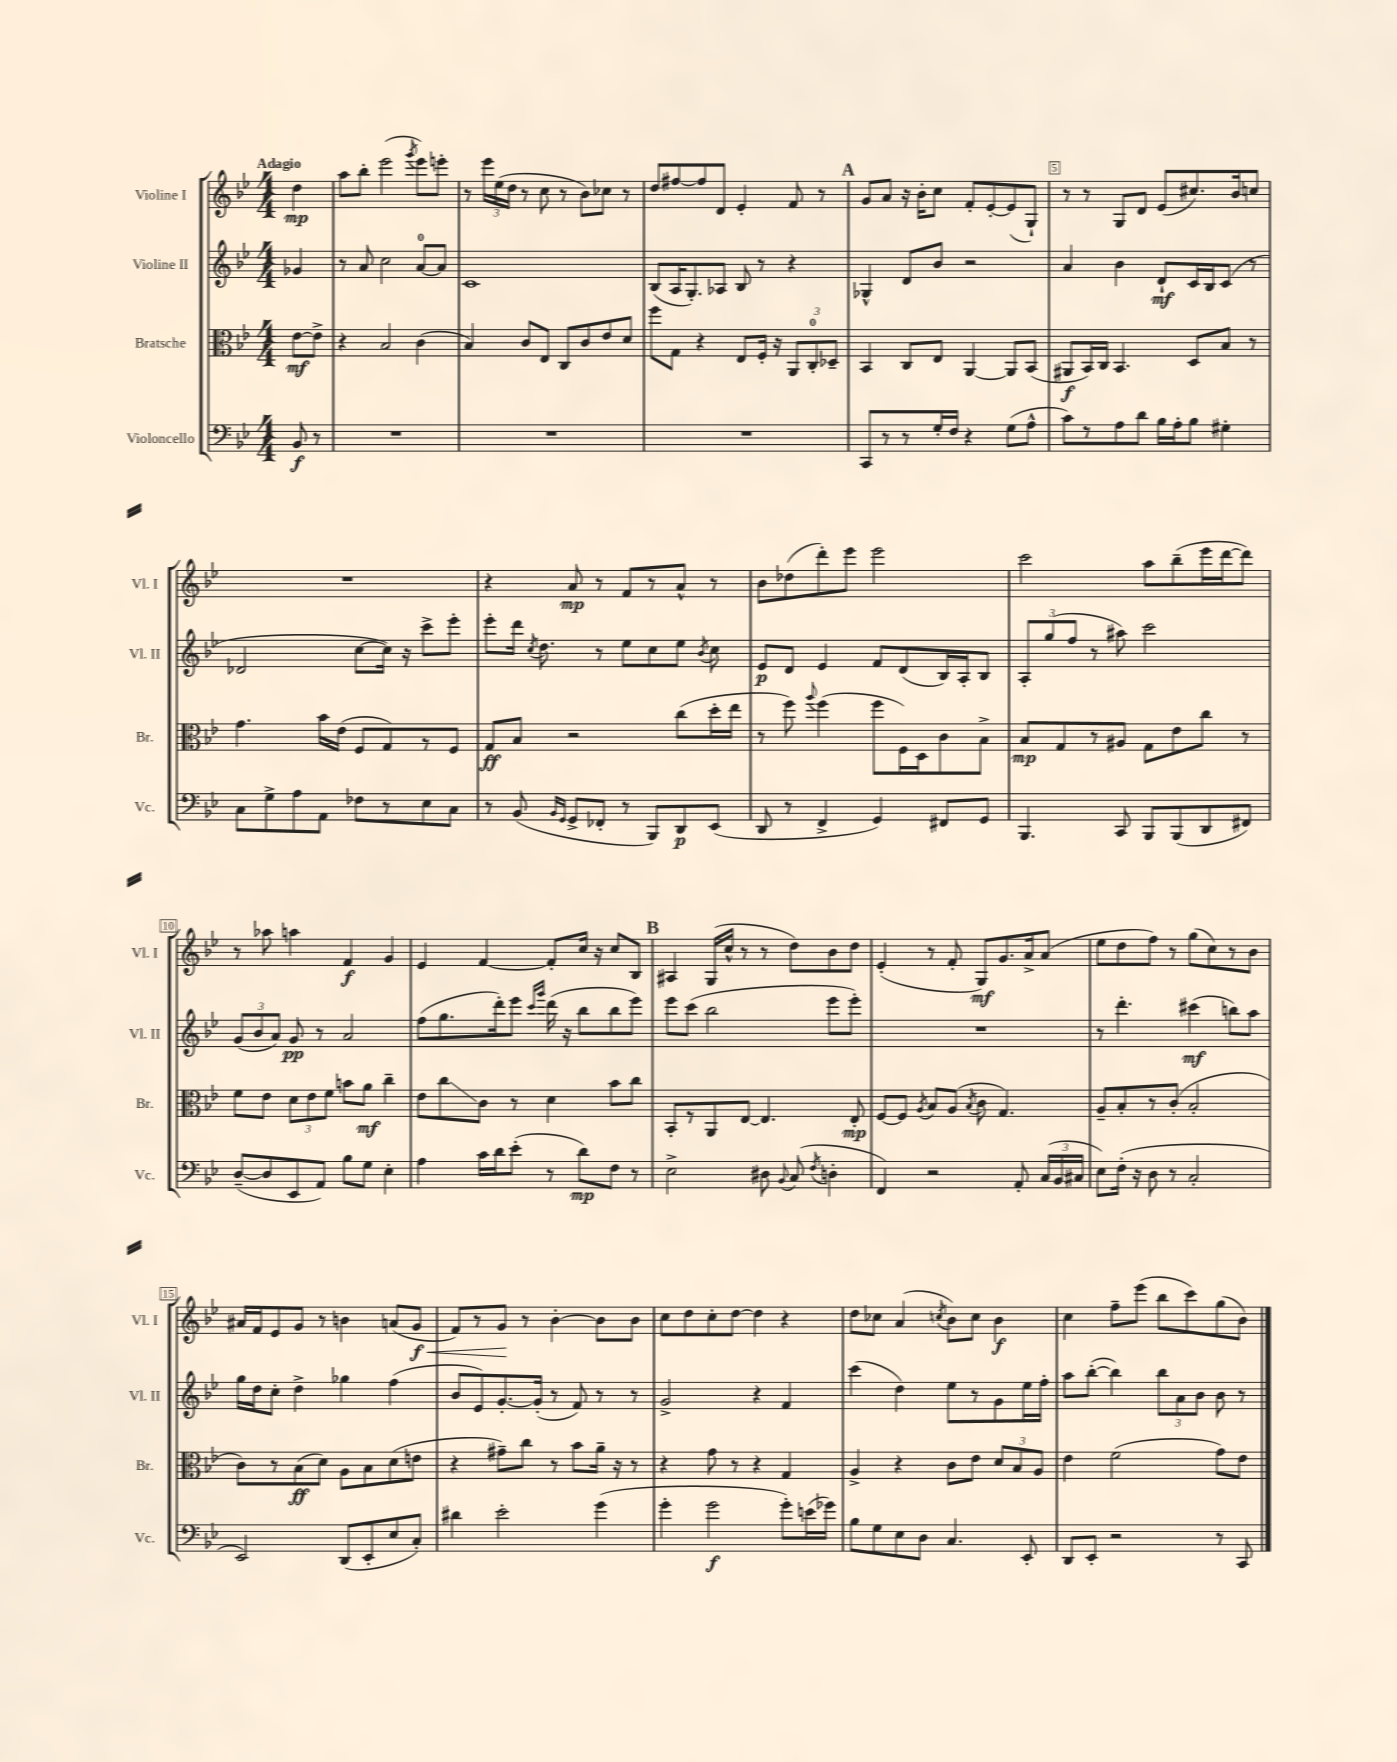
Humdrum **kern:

**kern	**kern	**kern	**kern
*staff4	*staff3	*staff2	*staff1
*clefF4	*clefC3	*clefG2	*clefG2
*k[b-e-]	*k[b-e-]	*k[b-e-]	*k[b-e-]
*M4/4	*M4/4	*M4/4	*M4/4
8BB-/	[8e-\L	4g-/	4dd\
8r	8e-^\]J	.	.
=	=	=	=
1r	4r	8r	8aa\L
.	.	8a/	8bb-'\J
.	2B-/	2cc\	(2eee-\
.	.	.	8qggg/
.	(4c\	[8a/L	8eee-\L)
.	.	8a/]J	8eee'\J
=	=	=	=
1r	4B-/)	1c	8r
.	.	.	24eee-\LL
.	.	.	(24ee-\
.	.	.	24dd\JJ
.	8c/L	.	8r
.	8E-/J	.	8cc\
.	8C/L	.	8r
.	8c/	.	8b-\L)
.	8e-/	.	8cc-\J
.	8d/J	.	8r
=	=	=	=
1r	8ff\L	(8B-/L	8dd/L
.	8G\J	16A/K	[8ff#/
.	.	8.G'/)	.
.	4r	.	8ff#/]
.	.	8A-/J	8d/J
.	8E-/L	8B-/	4e-'/
.	16F'/Jk	8r	.
.	16r	.	.
.	12AA/L	4r	8f/
.	12C'/	.	.
.	.	.	8r
.	12D-~/J	.	.
=	=	=	=
8CC/L	4BB-/	4G-^^/	8g/L
8r	.	.	8a/J
8r	8C/L	8d/L	16r
.	.	.	16b-'\LK
16G'/L	8E-/J	8b-/J	8cc\J
16F/JJ	.	.	.
4r	[4AA/	2r	8f'/L
.	.	.	[8e-'/
(8G\L	8AA/]L	.	(8e-/]
8A^^\J	(8BB-/J	.	8G`/J)
=	=	=	=
8c\L)	8AA#/L	4a/	8r
8r	16BB-/L)	.	8r
.	16C/JJ	.	.
8A\	4.BB-/	4b-\	8G/L
8d\J	.	.	8d/J
16B-\LL	.	8d`/L	(8e-/L
16A'\J	.	.	.
8B-\J	8D/L	16c/L	8.cc#/)
.	.	16B-/J	.
4G#'\	8B-/J	(8c/J	.
.	.	.	16b-/k
.	8r	8r	8cc/J
=	=	=	=
8C\L	4.g\	2d-/	1r
8G^\	.	.	.
8A\	.	.	.
8AA\J	16b-\LL	.	.
.	(16e-\JJ	.	.
8F-\L	8F/L	[8cc\L	.
8r	8G/)	16cc\]Jk)	.
.	.	16r	.
8E-\	8r	8ccc^\L	.
8C\J	8F/J	8eee-'\J	.
=	=	=	=
8r	8G/L	8eee-'\L	4r
(8BB-/	8B-/J	16ddd\Jk	.
.	.	8qcc/	.
.	.	8.dd\	.
16qqBB-/LL	.	.	.
16qqGG/JJ	.	.	.
8GG^/L	2r	.	8a/
8FF-'/J	.	8r	8r
8r	.	8ee-\L	8f/L
8BBB-/L)	.	8cc\	8r
8DD/	(8cc\L	8ee-\J	8a^^/J
.	.	8qb-/	.
(8EE-/J	16dd'\L	8cc\	8r
.	16ee-\JJ	.	.
=	=	=	=
8DD/	8r	8e-/L	8b-\L
8r	8ff\)	8d/J	(8dd-\
.	8qqaa/	.	.
4FF^/	(4ff\	4e-/	8ddd'\)
.	.	.	8eee-\J
4GG/)	8ff\L	8f/L	2eee-\
.	16F\L)	(8d/	.
.	16D\J	.	.
8FF#/L	8c\	16B-/L)	.
.	.	16A'/J	.
8GG/J	8B-^\J	8B-/J	.
=	=	=	=
4.BBB-/	8B-/L	12A'/L	2ccc\
.	.	(12gg/	.
.	8G/	.	.
.	.	12ff/J	.
.	8r	8r	.
8CC/	8A#/J	8aa#\)	.
8BBB-/L	8G\L	2ccc\	8aa\L
(8BBB-/	8e-\	.	(8bb-~\
8DD/	8cc\J	.	16eee-\L
.	.	.	[16ddd\J
8FF#/J)	8r	.	8ddd\]J)
=	=	=	=
([8D~/L	8f\L	(12g/L	8r
.	.	12b-/	.
8D/]	8e-\J	.	8aa-\
.	.	12a/J)	.
8EE-/	12d\L	8g/	4aa\
.	12e-\	.	.
8AA/J)	.	8r	.
.	12f\J	.	.
8B-\L	8b\L	2a/	4f/
8G\J	8a\J	.	.
4E-'\	4cc~\	.	4g/
=	=	=	=
4A\	8e-\L	(8ff\L	4e-/
.	8cc\	8.gg\	.
16c\LL	8c\J	.	[4f/
16d\J	.	16ddd'\k)	.
(8e-'\J	8r	8eee-\J	.
.	.	16qqccc/LL	.
.	.	16qqggg/JJ	.
8r	4d\	(16ddd\	8f'/]L
.	.	16r	.
8d\L)	.	8bb-\L	16cc/Jk
.	.	.	16r
8F\J	8b-\L	8bb-\	8cc/L
8r	8cc\J	8eee-\J)	8B-/J
=	=	=	=
2E-^\	8BB-'/L	8eee-\L	4A#/
.	8r	(8ccc\J	.
.	8AA/	2bb-\	(16G/LL
.	.	.	16cc^^/JJ
.	[8E-/J	.	8r
8D#\	4.E-/]	.	8r
8qqBB-/	.	.	.
(8C/	.	.	8dd\L)
8qF/	.	.	.
4D'\	.	8eee-\L	8b-\
.	8E-'/	8eee-'\J)	8dd\J
=	=	=	=
4FF/)	[8F/L	1r	(4e-'/
.	8F/]J	.	.
.	8qA/	.	.
2r	8B-/L	.	8r
.	(8A/J	.	8f'/
.	8qB-/	.	.
.	8c\	.	8G/L)
.	4.G/)	.	8.g/
8AA'/	.	.	.
.	.	.	16a^/k
(24C/LL	.	.	(8a/J
24BB-/	.	.	.
24C#/JJ	.	.	.
=	=	=	=
8E-\L)	8A~/L	8r	8ee-\L
(16F'\Jk	8B-'/	4.ddd'\	8dd\
16r	.	.	.
8D\	8r	.	8ff\J)
8r	(8c'/J	.	8r
2C'/	2B-'/	(4ccc#\	(8gg\L
.	.	.	8cc\)
.	.	8bb\L)	8r
.	.	8aa\J	8b-\J
=	=	=	=
2EE-/)	8c\L)	16gg\LL	16a#/LL
.	.	16dd\J	16f/J
.	8r	8cc'\J	8e-/
.	(8B-\	4dd^\	8g/J
.	8d\J)	.	8r
(8DD/L	8A\L	4gg-\	4b\
8EE-'/	8B-\	.	.
8E-/	(8d\	(4ff\	(8a/L
8C'/J)	8e\J	.	8g/J
=	=	=	=
4d#\	4r	8b-/L	8f/L)
.	.	8e-/)	8r
2e-'\	8g#~\L)	[8.g'/	8g/J
.	8cc\J	.	8r
.	.	(16g'/]Jk	.
.	8r	8r	[4b-'\
.	8b-\L	8f/)	.
(4g\	16a~\Jk	8r	8b-\]L
.	16r	.	.
.	8r	8r	8b-\J
=	=	=	=
4g'\	4r	2g^/	8cc\L
.	.	.	8dd\
2g\	8g\	.	8cc'\
.	8r	.	[8dd\J
.	4r	4r	4dd\]
8g'\L)	4G/	4f/	4r
(16e\L	.	.	.
16g-\JJ)	.	.	.
=	=	=	=
8B-\L	4A^/	(4ccc\	8dd\L
8G\	.	.	8cc-\J
8E-\	4r	4dd\)	(4a/
8D\J	.	.	.
.	.	.	8qcc/
4.C/	8c\L	8ee-\L	8b-\L)
.	8e-\J	8r	8cc\J
.	12d/L	8g\	4b-\
.	12B-/	.	.
8EE-'/	.	16ee-\L	.
.	12A/J	.	.
.	.	16ff'\JJ	.
=	=	=	=
8DD/L	4e-\	8aa\L	4cc\
8EE-'/J	.	([8bb-'\J	.
2r	(2f\	4bb-\])	8ff~\L
.	.	.	(8eee-\J
.	.	12bb-\L	8bb-\L
.	.	12a\	.
.	.	.	8ccc\)
.	.	12b-\J	.
8r	8g\L)	8b-\	(8gg\
8CC/	8e-\J	8r	8b-\J)
==	==	==	==
*-	*-	*-	*-
